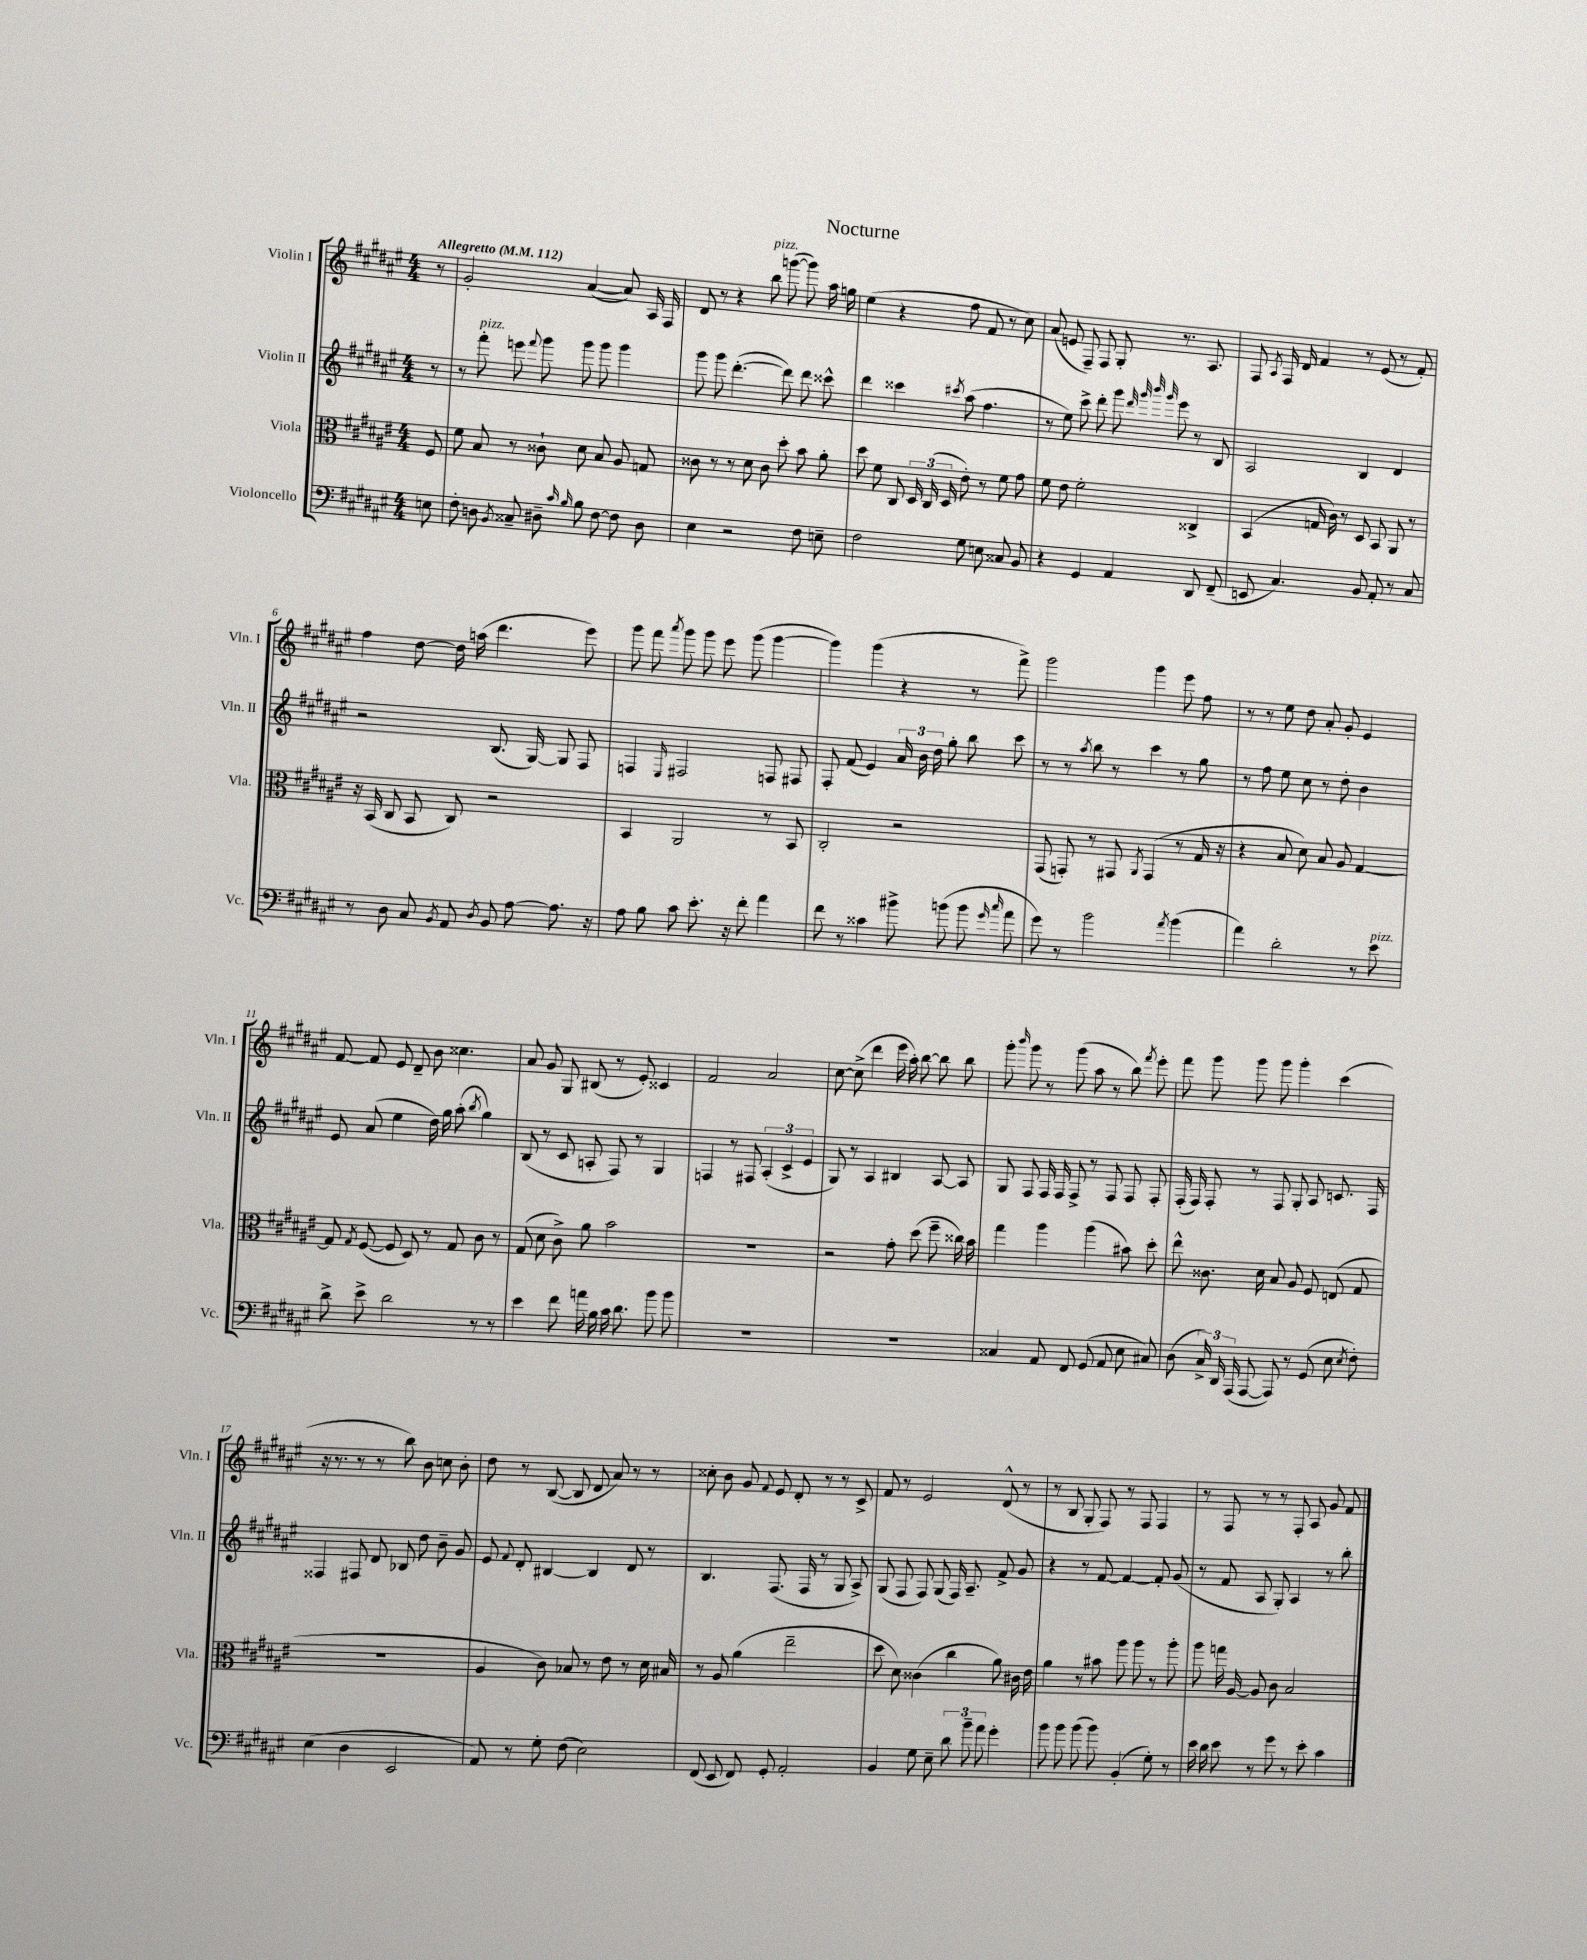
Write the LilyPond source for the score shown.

\header { title = "Nocturne" }
<<
\new StaffGroup <<
\new Staff = "s0" \with { instrumentName = "Violin I" shortInstrumentName = "Vln. I" } {
    \clef treble \key fis \major \numericTimeSignature \time 4/4 \partial 8 \tempo "Allegretto" 4 = 112
    \autoBeamOff r8 |
    gis'2-. ais'4~( ais'8) ais16 fis16 |
    dis'8 r8 r4 b''8^\markup { \italic "pizz." } g'''8~( g'''8) ais''16 g''16 |
    eis''4( r4 fis''8 fis'8 r8 cis''8) |
    ais'8( e'8 fis8--) fis8 gis8-. r8. ais8. |
    fis8 \acciaccatura { ais8 } fis16 dis'16 fis'4 r8 eis'8( r8 fis'8-.) |
    fis''4 dis''8~ dis''16 a''16( dis'''4. eis'''8) |
    gis'''8 fis'''8 \acciaccatura { ais'''8 } gis'''8 gis'''8 eis'''8 gis'''8( gis'''4~ |
    gis'''4) gis'''4( r4 r8 fis'''8->) |
    gis'''2 gis'''4 eis'''8 fis''8 |
    r8 r8 eis''8 dis''8 ais'8-. gis'8-. eis'4 |
    fis'8~ fis'8 eis'8 dis'8-- b'8 cisis''4. |
    ais'8 gis'8 gis8 bis8( r8 eis'8-.) cisis'4 |
    fis'2 ais'2 |
    cis''8~ cis''8->( dis'''4 eis'''16 ais''16-.) b''8~ b''8 b''8 |
    gis'''8-. \grace { b'''16 } gis'''8 r8 gis'''8( ais''8 r8 b''8) \acciaccatura { fis'''8 } eis'''8-. |
    fis'''8 gis'''8 gis'''8 gis'''8 gis'''4-. cis'''4( |
    r16 r8. r8 r8 b''8) b'8 c''8 b'8-. |
    dis''8 r8 b8~( b8 dis'8 ais'8) r8 r8 |
    cisis''8-. b'8 gis'8 \appoggiatura { fis'8 } eis'8 dis'8-. r8 r8 cis'8-> |
    fis'8 r8 eis'2 dis'8-^( r8 |
    r8 b8 gis8-. fis8) r8 fis8 fis4 |
    r8 fis8 r8 r8 fis8-. ais8 gis'8 fis'8 \bar "|." |
}
\new Staff = "s1" \with { instrumentName = "Violin II" shortInstrumentName = "Vln. II" } {
    \clef treble \key fis \major \numericTimeSignature \time 4/4 \partial 8
    \autoBeamOff r8 |
    r8 fis'''8-.^\markup { \italic "pizz." } e'''8 \appoggiatura { fis'''8 } gis'''8 gis'''8 gis'''8 gis'''4 |
    gis'''8 gis'''8 dis'''4.~-.( dis'''8) dis'''8 cisis'''8-^ |
    dis'''4 cisis'''4 \acciaccatura { cis'''8 } ais''8( fis''4. |
    r8 eis''8) cis'''8-> dis'''8-. gis'''8 \grace { dis'''32 gis'''32 b'''32 gis'''32 } eis'''8 r8 b8 |
    ais2 b4 dis'4 |
    r2 b8.( gis16~) gis8 fis8 |
    f4 \grace { eis16 } fis2 f8 fis8 |
    fis8-. fis'8( eis'4) \tuplet 3/2 { ais'16 b'16 dis''16 } gis''8-. b''8 cis'''8 |
    r8 r8 \acciaccatura { ais''8 } b''8 r8 cis'''4 r8 gis''8 |
    r8 fis''8 eis''8 cis''8 r8 dis''8-. b'4 |
    eis'8 ais'8( eis''4 dis''16) gis''16 ais''8-.( \acciaccatura { b''8 } gis''4) |
    b8( r8 cis'8 a8-. fis8) r8 gis4 |
    f4 r8 fis8 \tuplet 3/2 { ais4-.( cis'4-> eis'4 } |
    gis8) r8 ais4 bis4 ais8~ ais8 |
    gis8 fis8 fis16 fis16 fis8-> r8 fis8 fis8 fis8-. |
    fis16-.( fis16) fis8-. r8 fis8 gis8-. ais8 c'8. fis16 |
    fisis4 fis8 dis'8 bes8 dis''8 b'8-- gis'8 |
    eis'8 \appoggiatura { fis'8 } dis'8-. bis4~ bis4 dis'8 r8 |
    b4. fis8.( fis16 r8 gis8 ais8->) |
    gis8( fis8 fis8) gis8( fis16) ais8.-- fis'8-> gis'8 |
    r4 r8 fis'8~ fis'4~ fis'8-. gis'8( |
    r8 fis'8 ais8 gis8-.) ais4 r8 b''8-. \bar "|." |
}
\new Staff = "s2" \with { instrumentName = "Viola" shortInstrumentName = "Vla." } {
    \clef alto \key fis \major \numericTimeSignature \time 4/4 \partial 8
    \autoBeamOff fis8 |
    fis'8 b8 r8 cisis'8-! dis'8 b8 ais8 g8 |
    cisis'8 r8 r8 dis'8 cisis'8 dis''8-. b'8 ais'8-. |
    dis''8 fis'8 cis8 \tuplet 3/2 { dis16 cis16( dis16 } eis'8-.) r8 fis'8 gis'8 |
    fis'8 eis'8 fis'2-. cisis4-> |
    b,4( g16 cis'16) r8 dis8 b,8 ais,8 r8 |
    r16 b,16( cis8 b,8 cis8) r2 |
    b,4 ais,2 r8 b,8 |
    cis2-. r2 |
    gis,8( g,8-.) r8 gis,8 \acciaccatura { ais,8 } gis,4( r8 gis16 r16 |
    r4 b8 dis'8) b8 ais8 gis4~ |
    gis8 \acciaccatura { gis8 } fis8~( fis8 dis8) r8 gis8 cis'8 r8 |
    gis8( dis'8 cis'8->) ais'8 b'2 |
    R1 |
    r2 gis'8-. dis''8( fis''8-- cisis''16) b'16 |
    gis''4 ais''4 ais''4( bis'8) dis''8-. |
    eis''8-^ cisis'8. dis'16 b8 ais8 fis8 e8( gis8 |
    R1 |
    ais4 cis'8) bes8 r8 eis'8 r8 dis'16 bis16 |
    r8 ais8 ais'4( eis''2-- |
    dis''8 dis'8) cisis'4( cis''4 ais'8) cis'16 eis'16 |
    ais'4 r8 bis'8 ais''8 ais''8 r8 ais''8-. |
    ais''8 g''16 ais16~ ais8 cis'8 b2 \bar "|." |
}
\new Staff = "s3" \with { instrumentName = "Violoncello" shortInstrumentName = "Vc." } {
    \clef bass \key fis \major \numericTimeSignature \time 4/4 \partial 8
    \autoBeamOff e8 |
    fis8-. d8 \acciaccatura { b,8 } cisis8-- dis8-- \grace { cis'16 b16 } b8 fis8~ fis8 dis8 |
    eis4 r2 fis8 e8-- |
    fis2 gis8 e8 cisis8 b,8 |
    r4 gis,4 ais,4 dis,8 fis,8--( |
    e,8 cis4.) b,8 ais,8-. r8 cis8 |
    r8 dis8 cis8 \acciaccatura { b,8 } ais,8 \acciaccatura { dis8 } b,8 ais8~ ais8. r16 |
    ais8 b8 cis'8 eis'8.-. r16 fis'8-. ais'4 |
    fis'8 r8 cisis'4 bis'8-> b'8( b'8 \grace { gis'16 cis''16 } ais'8 |
    gis'8) r8 b'2 \acciaccatura { ais'8 } b'4( |
    ais'4) dis'2-. r8 eis'8^\markup { \italic "pizz." } |
    dis'8-> eis'8-> dis'2 r8 r8 |
    eis'4 fis'8 a'16 b16 cis'16 dis'8. b'8 b'8 |
    R1 |
    R1 |
    cisis4 ais,8 fis,8 gis,8( ais,8 eis8 cis8) |
    dis8( \tuplet 3/2 { cis16->) dis,16 ais,,16( } ais,,8~ ais,,8) r8 gis,8( eis8 \acciaccatura { eis8 } fis8-.) |
    eis4( dis4 eis,2 |
    ais,8) r8 gis8-. fis8( eis2) |
    fis,8( eis,8 fis,8) gis,8-. ais,2-. |
    b,4 gis8 eis8-- \tuplet 3/2 { dis'8 b'8-- ais'8 } gis'4-. |
    b'8 b'8 b'8( b'8) b,4-.( gis8-.) r8 |
    eis'16 dis'16 eis'8 r8 gis'8 r8 eis'8-. cis'4 \bar "|." |
}
>>
>>
